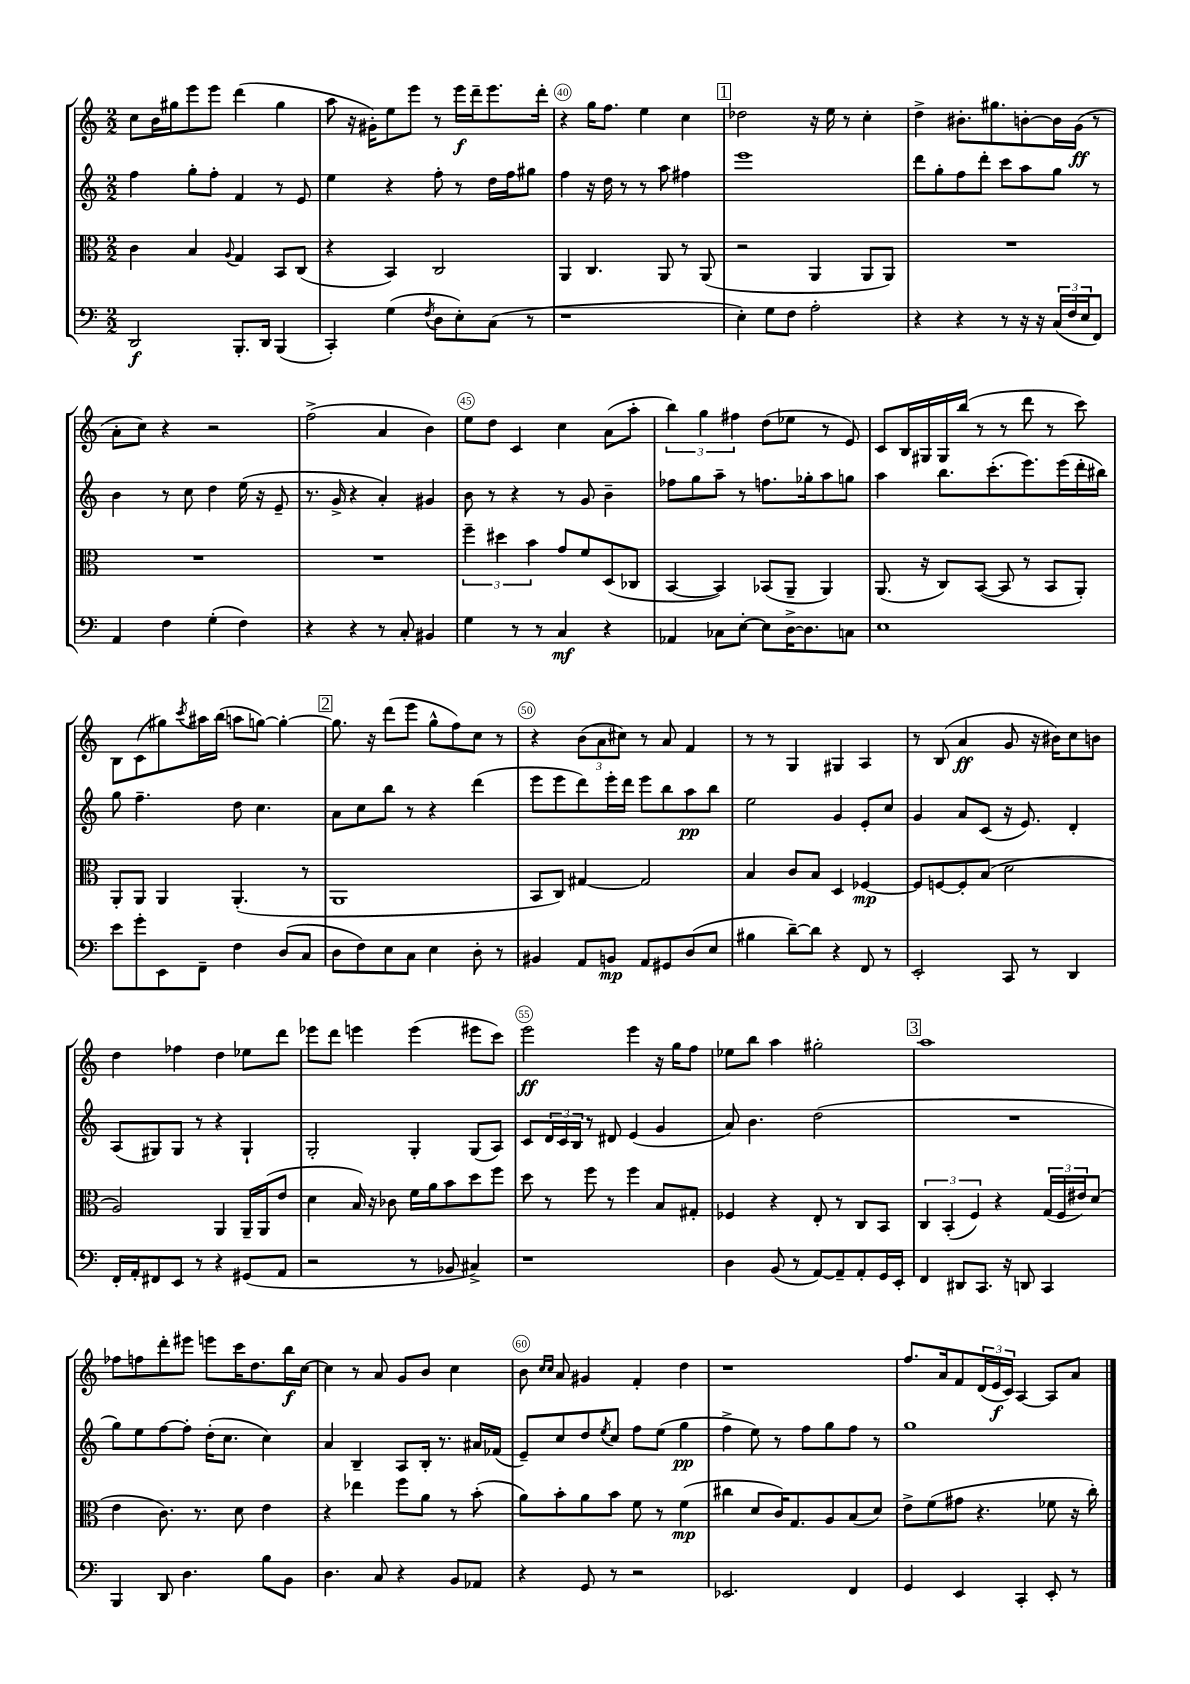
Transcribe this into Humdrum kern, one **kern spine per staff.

**kern	**kern	**kern	**kern
*staff4	*staff3	*staff2	*staff1
*clefF4	*clefC3	*clefG2	*clefG2
*k[]	*k[]	*k[]	*k[]
*M2/2	*M2/2	*M2/2	*M2/2
2DD	4c	4ff	8cc
.	.	.	16b
.	.	.	16gg#
.	4B	8gg'	8eee
.	.	8ff'	8eee
.	8qqA	.	.
8.BBB'	4G	4f	(4ddd
16DD	.	.	.
(4BBB	8BB	8r	4gg#
.	(8C	8e	.
=	=	=	=
4CC')	4r	4ee	8aa
.	.	.	16r
.	.	.	16g#')
(4G	4BB)	4r	8ee
.	.	.	8eee
8qF	.	.	.
8D	2C	8ff'	8r
8E')	.	8r	16eee
.	.	.	16ddd~
(8C	.	16dd	8.eee
.	.	16ff	.
8r	.	8gg#	.
.	.	.	16ddd'
=	=	=	=
1r	4AA	4ff	4r
.	4.C	16r	16gg
.	.	16dd	8.ff
.	.	8r	.
.	.	8r	4ee
.	8AA	8aa	.
.	8r	4ff#	4cc
.	(8AA	.	.
=	=	=	=
4E')	2r	1eee	2dd-
8G	.	.	.
8F	.	.	.
2A'	4AA	.	16r
.	.	.	16ee
.	.	.	8r
.	8AA	.	4cc'
.	8AA)	.	.
=	=	=	=
4r	1r	8ddd	4dd^
.	.	8gg'	.
4r	.	8ff	8.b#'
.	.	8ddd'	.
.	.	.	8.gg#
8r	.	8ccc	.
16r	.	8aa	[8b'
16r	.	.	.
(24C	.	8gg	16b]
24F	.	.	.
.	.	.	(16g
24E	.	.	.
8FF)	.	8r	8r
=	=	=	=
4AA	1r	4b	8a'
.	.	.	8cc)
4F	.	8r	4r
.	.	8cc	.
(4G'	.	4dd	2r
4F)	.	(16ee	.
.	.	16r	.
.	.	8e~	.
=	=	=	=
4r	1r	8.r	(2ff^
.	.	16g^	.
4r	.	4r	.
8r	.	4a')	4a
8C'	.	.	.
4BB#	.	4g#	4b)
=	=	=	=
4G	6ff~	8b	8ee
.	.	8r	8dd
.	6dd#	.	.
8r	.	4r	4c
.	6b	.	.
8r	.	.	.
4C	8g	8r	4cc
.	8f	8g	.
4r	(8D	4b~	(8a
.	8C-	.	8aa'
=	=	=	=
4AA-	[4BB	8ff-	6bb)
.	.	8gg	.
.	.	.	6gg
8C-	4BB])	8aa~	.
.	.	.	6ff#
[8E'	.	8r	.
8E]	(8BB-	8.ff	(8dd
[16D^	8AA~	.	8ee-
8.D]	.	16gg-'	.
.	4AA)	8aa	8r
8C	.	8gg	8e)
=	=	=	=
1E	(8.AA	4aa	8c
.	.	.	16B
.	16r	.	16G#
.	8C)	8.bb	16G#
.	.	.	(16bb
.	([8BB	.	8r
.	.	(8.ccc'	.
.	8BB]	.	8r
.	8r	8.eee)	8ddd
.	8BB	.	8r
.	.	(16eee	.
.	8AA')	16ddd'	8ccc)
.	.	16bb#)	.
=	=	=	=
8e	8AA'	8gg	8B
8g'	8AA	4.ff~	(8c
8EE	4AA	.	8gg#)
.	.	.	8qccc
8FF~	.	.	16aa#
.	.	.	(16bb
4F	(4.AA'	8dd	8aa
.	.	4.cc	[8gg)
(8D	.	.	4gg'_
8C	8r	.	.
=	=	=	=
8D	1AA	8a	8.gg]
8F)	.	8cc	.
.	.	.	16r
8E	.	8bb	(8ddd
8C	.	8r	8eee
4E	.	4r	8gg^^
.	.	.	8ff)
8D'	.	(4ddd	8cc
8r	.	.	8r
=	=	=	=
4BB#	8BB	8eee	4r
.	8C)	8eee	.
8AA	[4G#	8ddd)	(12b
.	.	.	12a
8BB	.	16eee'	.
.	.	.	12cc#)
.	.	16ddd	.
8AA	2G#]	8eee	8r
8GG#	.	8bb	8a
(8D	.	8aa	4f
8E	.	8bb	.
=	=	=	=
4B#	4B	2ee	8r
.	.	.	8r
[8d~)	8c	.	4G
8d]	8B	.	.
4r	4D	4g	4G#
8FF	[4F-	8e'	4A
8r	.	8cc	.
=	=	=	=
2EE'	8F-]	4g	8r
.	[8F	.	(8B
.	8F']	8a	4a
.	(8B	(8c	.
8CC	2d	16r	8g
.	.	8.e)	.
8r	.	.	16r
.	.	.	16b#)
4DD	.	4d'	8cc
.	.	.	8b
=	=	=	=
16FF'	2A)	(8A	4dd
16AA'	.	.	.
8FF#	.	8G#)	.
8EE	.	8G#	4ff-
8r	.	8r	.
4r	4AA	4r	4dd
(8GG#	16AA~	4G#`	8ee-
.	(16AA	.	.
8AA	8e	.	8ddd
=	=	=	=
2r	4d	2G'	8eee-
.	.	.	8ddd
.	16B)	.	4eee
.	16r	.	.
.	8c-	.	.
8r	16f	4G'	(4eee
.	16a	.	.
8BB-	8b	.	.
4C#^)	8dd	(8G	8eee#
.	8ff	8A)	8ccc)
=	=	=	=
1r	8dd	8c	2eee
.	8r	24d	.
.	.	24c	.
.	.	24B	.
.	8ff	8r	.
.	8r	8d#	.
.	4ff	(4e	4eee
.	8B	4g	16r
.	.	.	16gg
.	8G#'	.	8ff
=	=	=	=
4D	4F-	8a)	8ee-
.	.	4.b	8bb
(8BB	4r	.	4aa
8r	.	.	.
[8AA)	8E'	(2dd	2gg#'
8AA~]	8r	.	.
8AA'	8C	.	.
16GG	8BB	.	.
16EE'	.	.	.
=	=	=	=
4FF	6C	1r	1aa
.	(6BB'	.	.
8DD#	.	.	.
.	6F)	.	.
8.CC	.	.	.
.	4r	.	.
16r	.	.	.
8DD	.	.	.
4CC	(24G	.	.
.	24F	.	.
.	24e#)	.	.
.	(8d	.	.
=	=	=	=
4BBB	4e	8gg)	8ff-
.	.	8ee	8ff
8DD	8.c)	[8ff	8ddd'
4.D	.	8ff']	8eee#
.	8.r	.	.
.	.	(16dd'	8eee
.	.	8.cc	.
.	8d	.	16ccc
.	.	.	8.dd
8B	4e	4cc)	.
8BB	.	.	16bb
.	.	.	[16cc
=	=	=	=
4.D	4r	4a	4cc]
.	4ee-	4B~	8r
8C	.	.	8a
4r	8ff	8A	8g
.	8a	16B'	8b
.	.	8.r	.
8BB	8r	.	4cc
8AA-	(8b'	16a#	.
.	.	(16f-	.
=	=	=	=
4r	8a)	8e~)	8b
.	.	.	16qqcc
.	.	.	16qqcc
.	8b'	8cc	8a
8GG	8a	8dd	4g#
.	.	8qee	.
8r	8b	8cc	.
2r	8f	8ff	4f'
.	8r	(8ee	.
.	(4f	4gg	4dd
=	=	=	=
2.EE-	4cc#	4ff^	1r
.	8d	8ee)	.
.	16c)	8r	.
.	8.G	.	.
.	.	8ff	.
.	8A	8gg	.
4FF	(8B	8ff	.
.	8d)	8r	.
=	=	=	=
4GG	8e^	1gg	8.ff
.	(8f	.	.
.	.	.	16a
4EE	8g#	.	8f
.	4.r	.	(24d
.	.	.	24e
.	.	.	24c)
4CC'	.	.	[4A
8EE'	8f-	.	8A]
8r	16r	.	8a
.	16cc')	.	.
==	==	==	==
*-	*-	*-	*-
